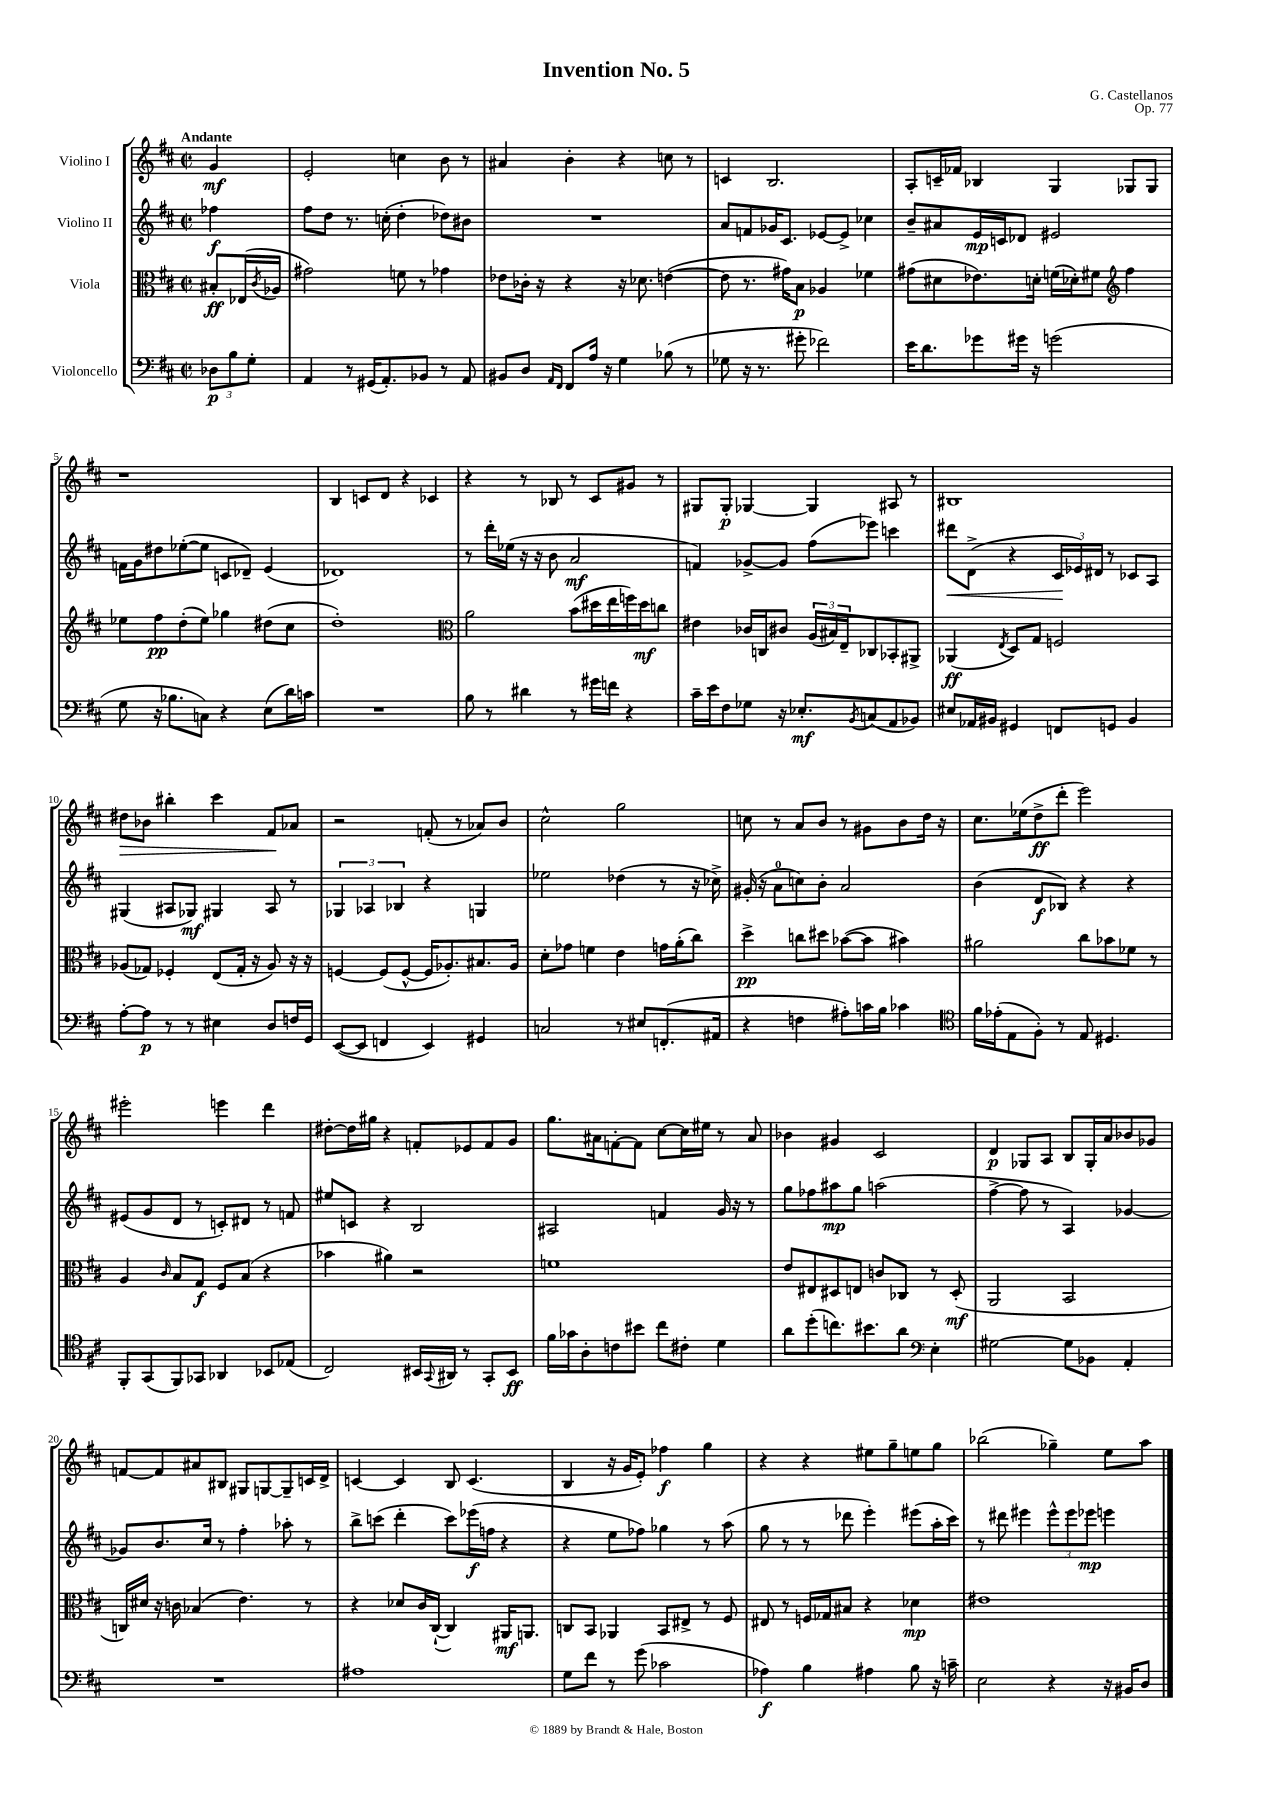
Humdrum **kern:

**kern	**dynam	**kern	**dynam	**kern	**dynam	**kern	**dynam
*part4	*part4	*part3	*part3	*part2	*part2	*part1	*part1
*staff4	*staff4	*staff3	*staff3	*staff2	*staff2	*staff1	*staff1
*I"Violoncello	*	*I"Viola	*	*I"Violino II	*	*I"Violino I	*
*clefF4	*	*clefC3	*	*clefG2	*	*clefG2	*
*k[f#c#]	*	*k[f#c#]	*	*k[f#c#]	*	*k[f#c#]	*
*M2/2	*	*M2/2	*	*M2/2	*	*M2/2	*
*met(c|)	*	*met(c|)	*	*met(c|)	*	*met(c|)	*
=	=	=	=	=	=	=	=
!	!	!	!	!	!	!LO:TX:a:B:t=Andante	!
12D-X\L	p	8B#X'/L	ff	4ff-X\	f	4g/	mf
12B\	.	.	.	.	.	.	.
.	.	(16E-X/L	.	.	.	.	.
12G'\J	.	.	.	.	.	.	.
.	.	8qc#/	.	.	.	.	.
.	.	16A-X/JJ	.	.	.	.	.
=1	=1	=1	=1	=1	=1	=1	=1
4AA/	.	2g#X\)	.	8ff#\L	.	2e'/	.
.	.	.	.	8dd\J	.	.	.
8r	.	.	.	8.r	.	.	.
(16GG#X/KL	.	.	.	.	.	.	.
8.AA'/)	.	.	.	(16ccn'\	.	.	.
.	.	8fn\	.	4dd'\	.	4ccn\	.
8BB-X/J	.	8r	.	.	.	.	.
8r	.	4g-X\	.	8dd-X\L)	.	8b\	.
8AA/	.	.	.	8b#X\J	.	8r	.
=2	=2	=2	=2	=2	=2	=2	=2
8BB#X/L	.	8e-X\L	.	1r	.	4a#X/	.
8D/J	.	16c-X'\Jk	.	.	.	.	.
.	.	16r	.	.	.	.	.
16qqAA/LL	.	.	.	.	.	.	.
16qqFF#/JJ	.	.	.	.	.	.	.
8FF#/L	.	4r	.	.	.	4b'\	.
16A/Jk	.	.	.	.	.	.	.
16r	.	.	.	.	.	.	.
4G\	.	16r	.	.	.	4r	.
.	.	8.d-X\	.	.	.	.	.
(8B-X\	.	([4en\	.	.	.	8ccn\	.
8r	.	.	.	.	.	8r	.
=3	=3	=3	=3	=3	=3	=3	=3
8G-X\	.	8e\]	.	8a/L	.	4cn/	.
16r	.	8.r	.	8fn/	.	.	.
8.r	.	.	.	.	.	.	.
.	.	.	.	16g-X/K	.	2.B/	.
.	.	16g#X\KL)	.	8.c#/J	.	.	.
8g#X'\	.	8B\J	p	.	.	.	.
2f-X\)	.	4A-X/	.	[8e-X/L	.	.	.
.	.	.	.	8e-^/J]	.	.	.
.	.	4f-X\	.	4cc-X\	.	.	.
=4	=4	=4	=4	=4	=4	=4	=4
16e\KL	.	(8g#X\L	.	8b~/L	.	8A'/L	.
8.d\	.	.	.	.	.	.	.
.	.	8d#X\	.	8a#X/	.	16cn~/L	.
.	.	.	.	.	.	16f-X/JJ	.
8g-X\	.	8.e-X\)	.	16e/L	mp	4B-X/	.
.	.	.	.	16cn/J	.	.	.
16g#X\Jk	.	.	.	8d-X/J	.	.	.
16r	.	16dn'\Jk	.	.	.	.	.
(2gn\	.	(16fn\LL	.	2e#X/	.	4G/	.
.	.	16d-X'\J)	.	.	.	.	.
.	.	8f#X\J	.	.	.	.	.
*	*	*clefG2	*	*	*	*	*
.	.	4ff#\	.	.	.	8G-X/L	.
.	.	.	.	.	.	8G-/J	.
!!LO:LB:g=z
=5	=5	=5	=5	=5	=5	=5	=5
8G\	.	8ee-X\L	.	16fn\LL	.	1r	.
.	.	.	.	16g\J	.	.	.
16r	.	8ff#\	pp	8dd#X\	.	.	.
8.B-X\L	.	.	.	.	.	.	.
.	.	(8dd'\	.	([8ee-X'\	.	.	.
8Cn\J)	.	8ee-\J)	.	8ee-\J]	.	.	.
4r	.	4gg-X\	.	8cn/L	.	.	.
.	.	.	.	8d-X~/J)	.	.	.
(8E\L	.	(8dd#X\L	.	(4e/	.	.	.
16d\L)	.	8cc#\J	.	.	.	.	.
16cn\JJ	.	.	.	.	.	.	.
=6	=6	=6	=6	=6	=6	=6	=6
1r	.	1dd')	.	1d-X)	.	4B/	.
.	.	.	.	.	.	8cn/L	.
.	.	.	.	.	.	8d/J	.
.	.	.	.	.	.	4r	.
.	.	.	.	.	.	4c-X/	.
=7	=7	=7	=7	=7	=7	=7	=7
*	*	*clefC3	*	*	*	*	*
8B\	.	2a\	.	8r	.	4r	.
8r	.	.	.	16ddd'\LL	.	.	.
.	.	.	.	(16ee-X\JJ	.	.	.
4d#X\	.	.	.	16r	.	8r	.
.	.	.	.	16r	.	.	.
.	.	.	.	8b\	.	8B-X/	.
8r	.	(8b\L	.	2a/	mf	8r	.
16g#X\LL	.	16dd#X\L	.	.	.	8c#/L	.
16fn\JJ	.	16ee\	.	.	.	.	.
4r	.	16ffn\)	.	.	.	8g#X/J	.
.	.	16dd#\J	mf	.	.	.	.
.	.	8ccn\J	.	.	.	8r	.
=8	=8	=8	=8	=8	=8	=8	=8
16c#~\LL	.	4e#X\	.	4fn/)	.	8G#X/L	.
16e\J	.	.	.	.	.	.	.
8F#\	.	.	.	.	.	8G#'/J	p
8G-X\J	.	16c-X/LL	.	[8g-X^/L	.	[4G-X/	.
.	.	16Cn/J	.	.	.	.	.
16r	.	8c#X/J	.	8g-/J]	.	.	.
8.E-X'/L	mf	.	.	.	.	.	.
.	.	(24A/LL	.	(8ff#\L	.	4G-/]	.
.	.	24B#X/)	.	.	.	.	.
.	.	24E~/J	.	.	.	.	.
8qBB/	.	.	.	.	.	.	.
(8Cn/	.	8C-X/	.	8eee-X\J)	.	.	.
8AA/	.	8BB-X'/	.	4cccn\	.	8A#X/	.
8BB-X/J)	.	8AA#X^/J	.	.	.	8r	.
=9	=9	=9	=9	=9	=9	=9	=9
!	!	!	!	!	!LO:HP:b	!	!
8E#X/L	.	(4AA-X/	ff	8ddd#X\L	<	1B#X	.
16AA-X/L	.	.	.	(8d^\J	.	.	.
16BB#X/JJ	.	.	.	.	.	.	.
.	.	8qE/	.	.	.	.	.
4GG#X/	.	8D/L)	.	4r	.	.	.
.	.	8G/J	.	.	.	.	.
8FFn/L	.	2Fn/	.	24c#/LL	.	.	.
.	.	.	.	24e-X/)	[	.	.
.	.	.	.	24d#X/JJ	.	.	.
8GGn/J	.	.	.	8r	.	.	.
4BB#/	.	.	.	8c-X/L	.	.	.
.	.	.	.	8A/J	.	.	.
!!LO:LB:g=z
=10	=10	=10	=10	=10	=10	=10	=10
!	!	!	!	!	!	!	!LO:HP:b
[8A'\L	.	(8A-X/L	.	(4G#X/	.	8dd#X\L	>
8A\J]	p	8G-X/J)	.	.	.	8b-X\J	.
8r	.	4F-X'/	.	8A#X/L	.	4bb#X'\	.
8r	.	.	.	8G-X/J)	mf	.	.
4E#X\	.	(8E/L	.	4G#X/	.	4ccc#\	.
.	.	16G-'/Jk	.	.	.	.	.
.	.	16r	.	.	.	.	.
8D/L	.	8A-/)	.	8A#/	.	8f#/L	.
16Fn/L	.	16r	.	8r	.	8a-X/J	]
16GG/JJ	.	16r	.	.	.	.	.
=11	=11	=11	=11	=11	=11	=11	=11
([8EE/L	.	[4Fn/	.	6G-X/	.	2r	.
8EE/J]	.	.	.	.	.	.	.
.	.	.	.	6A-X/	.	.	.
4FFn/	.	(8F/L]	.	.	.	.	.
.	.	.	.	6B-X/	.	.	.
.	.	[8F^^/J	.	.	.	.	.
4EE/)	.	16F/KL]	.	4r	.	(8fn'/	.
.	.	8.A-X'/)	.	.	.	.	.
.	.	.	.	.	.	8r	.
4GG#X/	.	8.B#X/	.	4Gn/	.	8a-X/L)	.
.	.	.	.	.	.	8b/J	.
.	.	16A-/Jk	.	.	.	.	.
=12	=12	=12	=12	=12	=12	=12	=12
2Cn/	.	8d'\L	.	2ee-X\	.	2cc#^^\	.
.	.	8g-X\J	.	.	.	.	.
.	.	4fn\	.	.	.	.	.
8r	.	4e\	.	(4dd-X\	.	2gg\	.
8E#X/L	.	.	.	.	.	.	.
(8.FFn'/	.	16gn\LL	.	8r	.	.	.
.	.	(16a'\J	.	.	.	.	.
.	.	8cc#\J)	.	16r	.	.	.
16AA#X/Jk	.	.	.	16cc-X^\)	.	.	.
=13	=13	=13	=13	=13	=13	=13	=13
4r	.	4dd^\	pp	(16g#X'/	.	8ccn\	.
.	.	.	.	16r	.	.	.
.	.	.	.	8a\L	.	8r	.
4Fn\	.	8ccn\L	.	8ccn\)	.	8a/L	.
.	.	8dd#X\J	.	8b'\J	.	8b/J	.
8A#X'\L)	.	([8b-X\L	.	2a/	.	8r	.
16cn\L	.	8b-\J]	.	.	.	8g#X\L	.
16B\JJ	.	.	.	.	.	.	.
4c-X\	.	4b#X\)	.	.	.	8b\	.
.	.	.	.	.	.	16dd\Jk	.
.	.	.	.	.	.	16r	.
=14	=14	=14	=14	=14	=14	=14	=14
*clefC4	*	*	*	*	*	*	*
16f#\LL	.	2a#X\	.	(4b\	.	8.cc#\L	.
(16e-X'\J	.	.	.	.	.	.	.
8E\	.	.	.	.	.	.	.
.	.	.	.	.	.	(16ee-X\k	.
8F#'\J)	.	.	.	8d/L	f	8dd^\	ff
8r	.	.	.	8B-X/J)	.	8ddd'\J	.
8E/	.	8cc#\L	.	4r	.	2eee\)	.
4.D#X/	.	8b-X\	.	.	.	.	.
.	.	8f-X\J	.	4r	.	.	.
.	.	8r	.	.	.	.	.
!!LO:LB:g=z
=15	=15	=15	=15	=15	=15	=15	=15
8FF#'/L	.	4A/	.	(8e#X/L	.	2eee#X'\	.
(8GG/	.	.	.	8g/	.	.	.
.	.	16qqc#/	.	.	.	.	.
8FF#/)	.	8B/L	.	8d/J	.	.	.
8GG-X/J	.	8G/J	f	8r	.	.	.
4AA-X/	.	8F#/L	.	8cn'/L)	.	4eeen\	.
.	.	(8B/J	.	8d#X/J	.	.	.
8BB-X/L	.	4r	.	8r	.	4ddd\	.
(8E-X/J	.	.	.	8fn/	.	.	.
=16	=16	=16	=16	=16	=16	=16	=16
2C#/)	.	4b-X\	.	8ee#X/L	.	[8dd#X'\L	.
.	.	.	.	8cn/J	.	16dd#\L]	.
.	.	.	.	.	.	16gg#X\JJ	.
.	.	4a#X\)	.	4r	.	4r	.
16BB#X/LL	.	2r	.	2B/	.	8fn'/L	.
8qqGG/	.	.	.	.	.	.	.
16AA#X/JJ	.	.	.	.	.	.	.
8r	.	.	.	.	.	8e-X/	.
8GG'/L	.	.	.	.	.	8f/	.
8BB#/J	ff	.	.	.	.	8g/J	.
=17	=17	=17	=17	=17	=17	=17	=17
16f#\LL	.	1fn	.	2A#X/	.	8.gg\L	.
16g-X\J	.	.	.	.	.	.	.
8A'\	.	.	.	.	.	.	.
.	.	.	.	.	.	16a#X\k	.
8cn\	.	.	.	.	.	[8fn'\	.
8b#X\J	.	.	.	.	.	8f\J]	.
8cc#\L	.	.	.	4fn/	.	[8cc#\L	.
8c#X'\J	.	.	.	.	.	16cc#\L]	.
.	.	.	.	.	.	16ee#X\JJ	.
4d\	.	.	.	16g/	.	8r	.
.	.	.	.	16r	.	.	.
.	.	.	.	8r	.	8a#/	.
=18	=18	=18	=18	=18	=18	=18	=18
8a\L	.	8e/L	.	8gg\L	.	4b-X\	.
(8dd'\	.	8E#X/	.	8ff-X\	.	.	.
8.ccn\)	.	8D#X/	.	8aa#X\	mp	4g#X/	.
.	.	8En/J	.	8gg\J	.	.	.
8.b#X\	.	.	.	.	.	.	.
.	.	8cn/L	.	(2aan\	.	2c#/	.
8a\J	.	8C-X/J	.	.	.	.	.
*clefF4	*	*	*	*	*	*	*
4E'\	.	8r	.	.	.	.	.
.	.	(8D#'/	mf	.	.	.	.
=19	=19	=19	=19	=19	=19	=19	=19
[2G#X\	.	2AA/	.	[4ff#^\	.	4d/	p
.	.	.	.	8ff#\]	.	8G-X/L	.
.	.	.	.	8r	.	8A/J	.
8G#\L]	.	2BB/	.	4A/)	.	8B/L	.
8BB-X\J	.	.	.	.	.	16G-'/L	.
.	.	.	.	.	.	16a/J	.
4AA'/	.	.	.	[4g-X/	.	8b-X/	.
.	.	.	.	.	.	8g-X/J	.
!!LO:LB:g=z
=20	=20	=20	=20	=20	=20	=20	=20
1r	.	16Cn/LL)	.	8g-X/L]	.	[8fn/L	.
.	.	16d#X/JJ	.	.	.	.	.
.	.	16r	.	8.b/	.	8f/]	.
.	.	16cn\	.	.	.	.	.
.	.	(4B-X/	.	.	.	8a#X/	.
.	.	.	.	16cc#/Jk	.	.	.
.	.	.	.	8r	.	8B#X/J	.
.	.	4.e\)	.	4ff#'\	.	8G#X/L	.
.	.	.	.	.	.	[8Gn/	.
.	.	.	.	8aa-X'\	.	8G~/]	.
.	.	8r	.	8r	.	16cn/L	.
.	.	.	.	.	.	16d^/JJ	.
=21	=21	=21	=21	=21	=21	=21	=21
1A#X	.	4r	.	8bb^\L	.	[4cn/	.
.	.	.	.	(8cccn\J	.	.	.
.	.	8d-X/L	.	4ddd'\	.	4c/]	.
.	.	16c#/L	.	.	.	.	.
.	.	([16C#`/JJ	.	.	.	.	.
.	.	4C#/])	.	8ccc\L)	.	8B/	.
.	.	.	.	(16eee-X\L	f	(4.c/	.
.	.	.	.	16ffn\JJ	.	.	.
.	.	16AA#X/KL	mf	4r	.	.	.
.	.	8.AAn/J	.	.	.	.	.
=22	=22	=22	=22	=22	=22	=22	=22
8G\L	.	8Cn/L	.	4r	.	4B/	.
8f#\J	.	8BB/J	.	.	.	.	.
8r	.	4AA-X/	.	8ee\L	.	16r	.
.	.	.	.	.	.	16g/KL	.
(8g\	.	.	.	8ff-X\J)	.	8e'/J)	.
2c-X\	.	8BB/L	.	4gg-X\	.	4ff-X\	f
.	.	8E#X^/J	.	.	.	.	.
.	.	8r	.	8r	.	4gg\	.
.	.	8F#/	.	(8aa\	.	.	.
=23	=23	=23	=23	=23	=23	=23	=23
4A-X\)	f	8E#X/	.	8gg\	.	4r	.
.	.	8r	.	8r	.	.	.
4B\	.	16Fn/LL	.	8r	.	4r	.
.	.	16G-X/J	.	.	.	.	.
.	.	8B#X/J	.	8ddd-X\	.	.	.
4A#X\	.	4r	.	4eee'\)	.	8ee#X\L	.
.	.	.	.	.	.	8gg~\	.
8B\	.	4d-X\	mp	(8eee#X\L	.	8een\	.
16r	.	.	.	16aa'\L	.	8gg\J	.
16cn~\	.	.	.	16ccc#\JJ)	.	.	.
=24	=24	=24	=24	=24	=24	=24	=24
2E\	.	1e#X	.	8r	.	(2bb-X\	.
.	.	.	.	8ddd#X\	.	.	.
.	.	.	.	4eee#X\	.	.	.
4r	.	.	.	12eee#^^\L	.	4gg-X~\)	.
.	.	.	.	12eee#\	.	.	.
.	.	.	.	12eee-X\J	mp	.	.
16r	.	.	.	4eeen\	.	8ee\L	.
16BB#X/KL	.	.	.	.	.	.	.
8D/J	.	.	.	.	.	8aa\J	.
==	==	==	==	==	==	==	==
*-	*-	*-	*-	*-	*-	*-	*-
